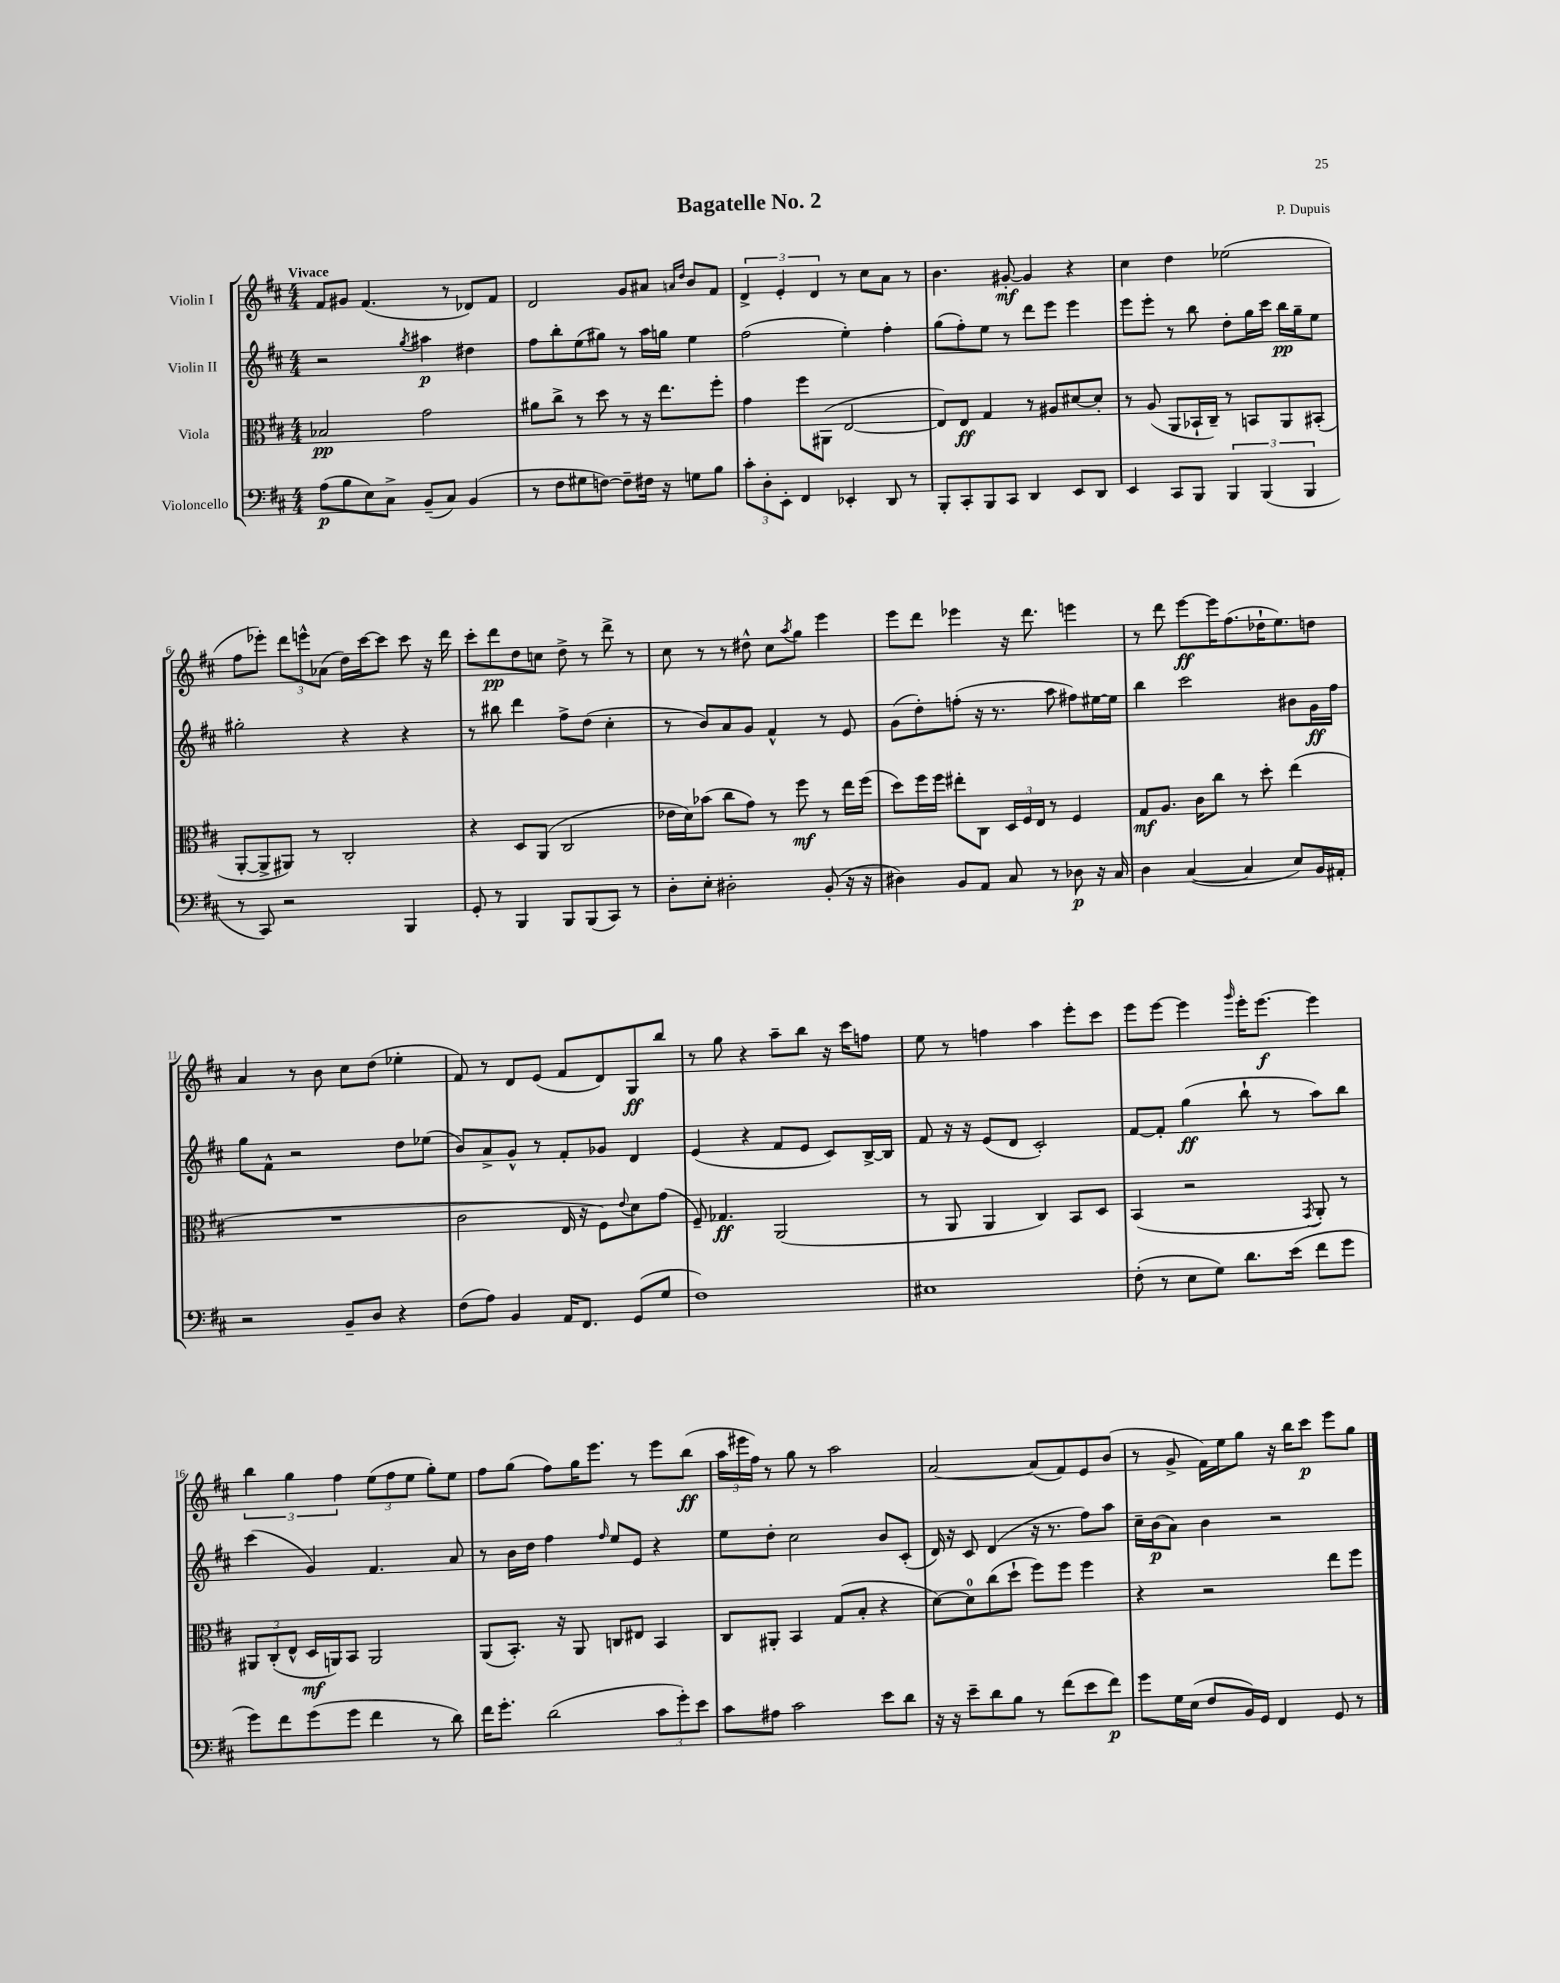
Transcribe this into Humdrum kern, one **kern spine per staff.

**kern	**kern	**kern	**kern
*staff4	*staff3	*staff2	*staff1
*clefF4	*clefC3	*clefG2	*clefG2
*k[f#c#]	*k[f#c#]	*k[f#c#]	*k[f#c#]
*M4/4	*M4/4	*M4/4	*M4/4
(8A	2B-	2r	8f#
8B	.	.	8g#
8E)	.	.	(4.f#
8C#^	.	.	.
.	.	8qgg	.
(8BB~	2g	4aa#	.
8C#)	.	.	8r
(4BB	.	4dd#	8d-)
.	.	.	8f#
=	=	=	=
8r	8a#	8ff#	2d
8F#	8cc#^	8bb'	.
8G#	8r	(8ee	.
[8F)	8dd	8gg#)	.
8F~]	8r	8r	8g
16F#	16r	16aa	8a#
16r	8.ee	16gg	.
.	.	.	16qqa
.	.	.	16qqdd
8G	.	4ee	8b
8B	8ff#'	.	8f#
=	=	=	=
12c#'	4g	(2ff#	6d^
12D'	.	.	.
12EE'	.	.	6e'
4FF#	8ff#	.	.
.	.	.	6d
.	(8AA#	.	.
4EE-'	[2E	4ee')	8r
.	.	.	8cc#
8DD	.	4ff#'	8a
8r	.	.	8r
=	=	=	=
8BBB'	8E])	(8gg	4.b
8CC#'	8E	8ff#')	.
8BBB	4G	8ee	.
8CC#	.	8r	[8g#'
4DD	8r	8ddd	4g#]
.	8A#	8eee	.
8EE	[8d#	4eee	4r
8DD	8d#']	.	.
=	=	=	=
4EE	8r	8eee	4cc#
.	(8A	8eee'	.
8CC#	8AA	8r	4dd
8BBB	16BB-`	8bb	.
.	16C#~)	.	.
6BBB	8r	8dd'	(2ee-
.	8BB	16gg	.
(6BBB	.	.	.
.	.	16ccc#	.
.	8AA	16bb	.
.	.	16gg~	.
6BBB	.	.	.
.	(8BB#'	8ee	.
=	=	=	=
8r	[8AA'	2gg#'	8ff#
8CC#)	8AA^]	.	8eee-')
2r	8AA#)	.	12ddd
.	.	.	12eee^^
.	8r	.	.
.	.	.	(12a-
.	2C#'	4r	16dd)
.	.	.	[16ccc#
.	.	.	8ccc#]
4BBB	.	4r	8ccc#
.	.	.	16r
.	.	.	16ddd
=	=	=	=
8GG'	4r	8r	8ccc#'
8r	.	8bb#	8ddd
4BBB	8D	4ddd	8dd
.	(8AA	.	8cc
8BBB	2C#	8ff#^	8dd^
(8BBB	.	(8dd	8r
8CC#)	.	4cc#'	8ddd^
8r	.	.	8r
=	=	=	=
8D'	16e-	8r	8cc#
.	16d)	.	.
8E'	(8b-	8b)	8r
2D#'	8cc#	8a	8r
.	8g)	8g	8dd#^^
.	8r	4f#^^	8cc#
.	.	.	8qaa
.	8ff#	.	8gg
(8BB'	8r	8r	4eee
16r	16ee	8e	.
16r	(16ff#	.	.
=	=	=	=
4D#)	8dd)	(8g	8eee
.	16ff#	8dd')	8ddd
.	16ff#	.	.
8BB	8ee#'	(8ff'	4eee-
8AA	8C#	16r	.
.	.	8.r	.
8C#	24D	.	16r
.	24F#	.	.
.	.	.	8.ddd
.	24E	.	.
8r	8r	8aa	.
8D-	4F#	8ff#)	4eee
16r	.	[16ee#	.
16C#	.	16ee#]	.
=	=	=	=
4D	8G	4bb	8r
.	8.A	.	8ddd
([4C#	.	2ccc#	[8eee
.	16c#	.	.
.	8cc#	.	16eee]
.	.	.	(8.ff#
4C#]	8r	.	.
.	8dd'	.	16dd-`
.	.	.	8.ee)
8E)	(4ee	8b#	.
16BB	.	16g	8dd
16AA#'	.	16ff#	.
=	=	=	=
2r	1r	8gg	4a
.	.	8f#^^	.
.	.	2r	8r
.	.	.	8b
8BB~	.	.	8cc#
8D	.	.	(8dd
4r	.	8dd	4ee-'
.	.	(8ee-	.
=	=	=	=
(8F#	2c#	8b)	8f#)
8A)	.	8a^	8r
4BB	.	8g^^	8d
.	.	8r	(8e
16AA	16E	8f#'	8f#
8.FF#	16r	.	.
.	8F#)	8g-	8d)
.	8qqe	.	.
(8GG	8d	4d	8G
8G	(8g	.	8bb
=	=	=	=
1F#)	8F#~)	(4e	8r
.	4.G-	.	8gg
.	.	4r	4r
.	(2AA	8f#	8aa~
.	.	8e	8bb
.	.	8c#)	16r
.	.	.	16ccc#
.	.	[16B^	8ff
.	.	16B]	.
=	=	=	=
1E#	8r	8f#	8ee
.	8AA	16r	8r
.	.	16r	.
.	4AA	(8e	4ff
.	.	8d	.
.	4C#)	2c#')	4aa
.	8BB	.	8eee'
.	8D	.	8ccc#
=	=	=	=
(8F#'	(4BB	[8f#	8eee
8r	.	8f#']	[8eee
8E	2r	(4gg	4eee]
8G)	.	.	.
.	.	.	16qqggg
8.d	.	8bb`	16eee'
.	.	.	[8.eee
.	.	8r	.
(16e	.	.	.
.	8qGG	.	.
8f#	8AA')	8aa)	4eee]
8g	8r	8bb	.
=	=	=	=
8g)	12AA#	(4ccc#	6bb
.	(12C#'	.	.
8f#	.	.	.
.	12E^^	.	6gg
(8g	16D	4g)	.
.	16AA)	.	.
.	.	.	6ff#
8g	8BB	.	.
4f#	2AA	4.f#	(12ee
.	.	.	12ff#
.	.	.	12ee
8r	.	.	8gg')
8d)	.	8a	8ee
=	=	=	=
16f#	(8AA	8r	8ff#
8.g'	.	.	.
.	8.BB')	16b	(8gg
.	.	16dd	.
(2d	.	4ff#	8ff#)
.	16r	.	.
.	8AA	.	16gg
.	.	.	8.eee
.	.	16qqff#	.
.	8C	8ee	.
.	8E#	8e	8r
12c#	4BB	4r	8eee
12g')	.	.	.
.	.	.	(8bb
12e	.	.	.
=	=	=	=
8c#	8C#	8ee	24aa
.	.	.	24eee#
.	.	.	24ff#)
8A#	8AA#'	8dd'	8r
2c#	4BB	2cc#	8gg
.	.	.	8r
.	(8G	.	2aa
.	8B'	.	.
8e	4r	8b	.
8d	.	(8c#'	.
=	=	=	=
16r	[8d)	16d)	[2a
16r	.	16r	.
8e~	8d]	8c#	.
8d	(8cc#	(4d	.
8B	8dd`	.	.
8r	8ff#)	16r	(8a]
.	.	8.r	.
(8f#	8ff#	.	8f#)
8e	4ff#	8ff#)	8e
8f#)	.	8aa	(8b
=	=	=	=
8g	4r	16cc#~	8r
.	.	(16b	.
16G	.	8a)	8g^
(16E	.	.	.
8F#	2r	4b	16f#)
.	.	.	16ee
16BB)	.	.	8gg
16GG	.	.	.
4FF#	.	2r	16r
.	.	.	16bb
.	.	.	8ccc#
8GG	8ee	.	8eee
8r	8ff#	.	8gg
==	==	==	==
*-	*-	*-	*-
